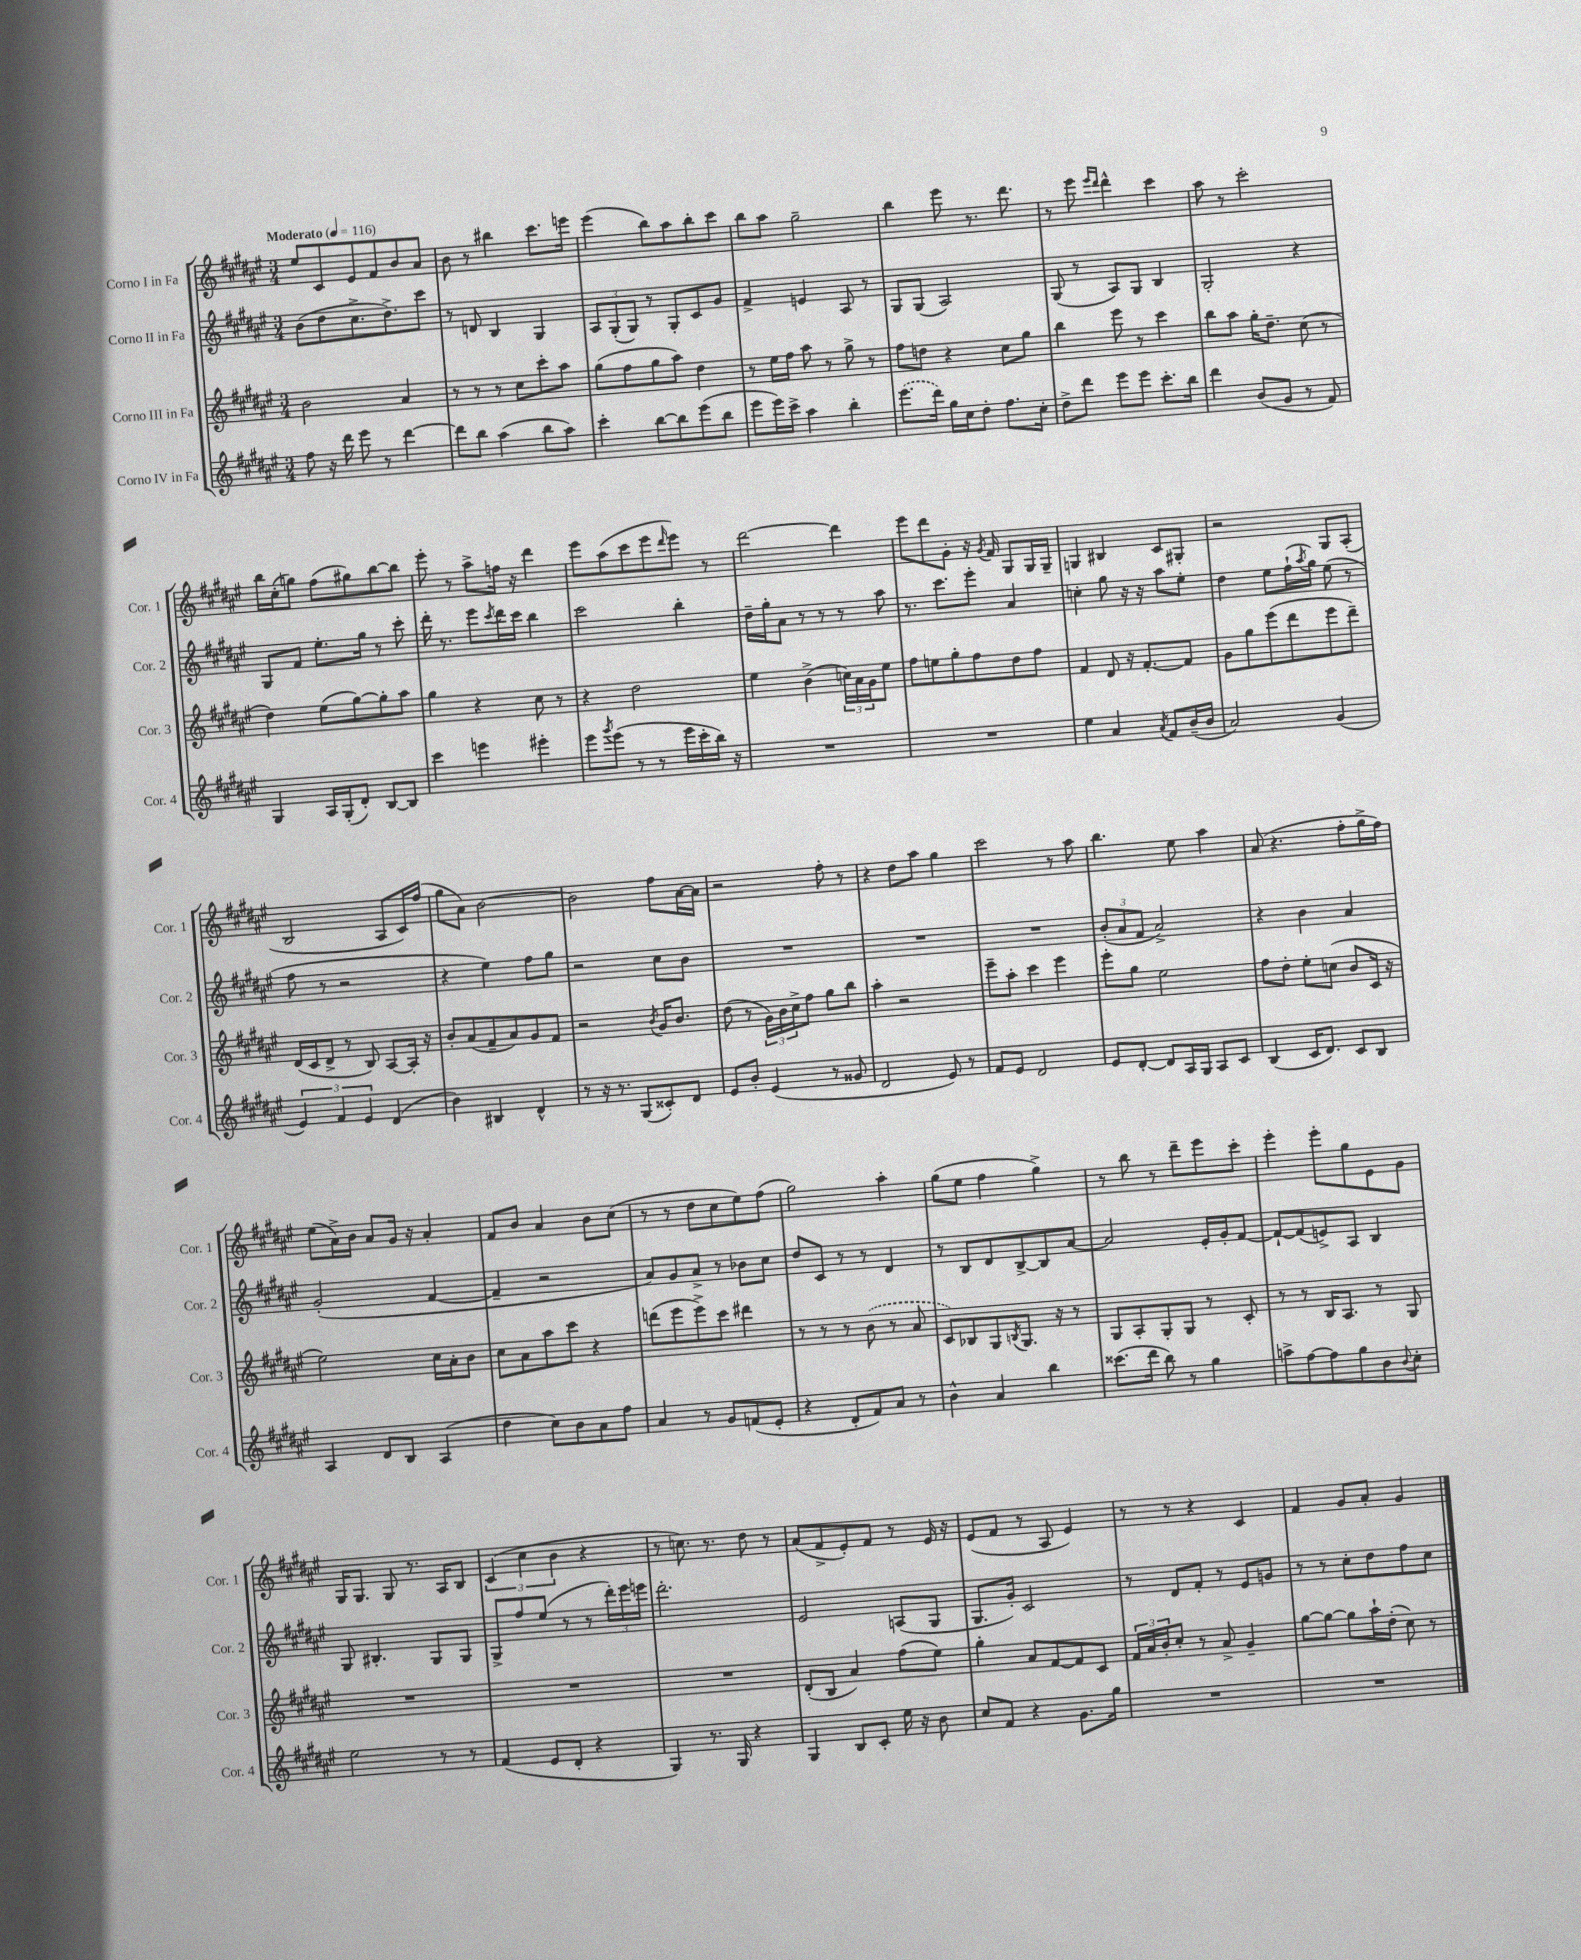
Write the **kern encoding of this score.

**kern	**kern	**kern	**kern
*staff4	*staff3	*staff2	*staff1
*clefG2	*clefG2	*clefG2	*clefG2
*k[f#c#g#d#a#e#]	*k[f#c#g#d#a#e#]	*k[f#c#g#d#a#e#]	*k[f#c#g#d#a#e#]
*M3/4	*M3/4	*M3/4	*M3/4
*MM116	*MM116	*MM116	*MM116
8ff#	2b	(8b	8ee#
16r	.	8dd#	8c#
16ddd#	.	.	.
8eee#	.	8.cc#^	8e#
8r	.	.	8f#
.	.	8.dd#^)	.
[4ddd#	4a#	.	8b
.	.	8ccc#	8a#
=	=	=	=
8ddd#]	8r	8r	8b
8bb	8r	8d	8r
(4aa#	8r	4B	4bb#
.	8cc#	.	.
8bb	8ccc#'	4G#	8.ccc#
8aa#)	8aa#	.	.
.	.	.	16eee
=	=	=	=
4ccc#'	(8gg#	12A#	(4eee#
.	.	(12G#'	.
.	8ff#	.	.
.	.	12G#)	.
[8bb	8gg#	8r	8bb)
8bb]	8aa#)	8G#'	8aa#
(8eee#	4dd#	8c#	8bb'
8bb	.	8g#	8ccc#
=	=	=	=
8eee#	8r	4f#^	8bb
16eee#)	16ee#	.	8aa#
16ccc#^	16ff#	.	.
4aa#	8aa#	4e	2gg#~
.	8r	.	.
4bb'	8gg#^	8A#	.
.	8r	8r	.
=	=	=	=
(8.eee#	8ff#	8G#	4bb
.	8dd	(8G#	.
16ddd#)	.	.	.
16gg#	4r	2A#)	8eee#
16cc#	.	.	.
8dd#'	.	.	8.r
8.ff#	8cc#	.	.
.	.	.	8.ddd#
.	8gg#	.	.
16cc#'	.	.	.
=	=	=	=
8dd#^	4bb	(8G#	8r
8ddd#	.	8r	8eee#
.	.	.	16qqeee#
.	.	.	16qqddd#
8eee#	8eee#	8A#)	4ddd#^^
8eee#	8r	8G#	.
8.ccc#'	4ccc#	4B	4ccc#
16bb	.	.	.
=	=	=	=
4ddd#	8bb	2G#'	8aa#
.	8aa#	.	8r
(8b	16gg#'	.	2ccc#'
.	8.dd#~	.	.
8g#	.	.	.
8r	(8cc#	4r	.
8f#)	8r	.	.
=	=	=	=
4G#	4dd#)	8G#	16bb
.	.	.	(16cc#'
.	.	8f#	8gg)
16A#	(8ee#	8.ee#'	(8ff#
(16G#'	.	.	.
8d#')	[8gg#)	.	8gg#)
.	.	16gg#	.
[8B	8gg#']	8r	[8bb
8B]	8aa#	8ccc#'	8bb]
=	=	=	=
4ccc#	4gg#	16ddd#'	8eee#'
.	.	8.r	.
.	.	.	8r
4eee	4r	8eee#	8aa#^
.	.	8qccc#	.
.	.	16ddd#	16ff
.	.	16ccc#	16r
4eee#'	8cc#	4bb	4ddd#
.	8r	.	.
=	=	=	=
8eee#	4r	2ccc#	8eee#
8qggg#	.	.	.
(8eee#	.	.	(8aa#
8r	2dd#	.	8ccc#
8r	.	.	8eee#
.	.	.	16qqddd#
16eee#	.	4bb'	8eee#)
16ccc#'	.	.	.
16bb)	.	.	8r
16r	.	.	.
=	=	=	=
2.r	4ee#	16dd#~	[2ddd#
.	.	16gg#'	.
.	.	8a#	.
.	(4b^	8r	.
.	.	8r	.
.	24cc)	8r	4ddd#]
.	24a#	.	.
.	24g#	.	.
.	8ee#	8aa#	.
=	=	=	=
2.r	8ff#	8.r	8eee#
.	8ee	.	8ddd#
.	.	8.ccc#	.
.	8gg#'	.	8g#'
.	8ff#	8eee#'	16r
.	.	.	8qg#
.	.	.	16f#
.	8dd#	4a#	8G#
.	8ff#	.	16G#
.	.	.	16G#~
=	=	=	=
4ee#	4f#	4cc'	4G
4a#	8d#	8gg#	4B#
.	16r	16r	.
.	[8.f#'	16r	.
8qa#	.	.	.
8f#	.	8aa#	8c#
(16b~	8f#]	8ee#'	8G#'
16b	.	.	.
=	=	=	=
2a#)	8g#	4dd#	2r
.	8gg#	.	.
.	(8eee#	8ee#	.
.	8ddd#	(16ff#`	.
.	.	8qaa#	.
.	.	16gg#)	.
(4g#	8eee#	(8ee#	8G#
.	8ddd#~)	8r	(8A#'
=	=	=	=
6e#)	(16d#	8ff#	2B
.	16c#	.	.
.	8d#^	8r	.
6f#	.	.	.
.	8r	2r	.
6e#	.	.	.
.	8B)	.	.
(4d#	[8A#	.	8A#
.	16A#']	.	16c#)
.	16r	.	(16ff#
=	=	=	=
4b)	8b'	4r	8gg#
.	(8a#	.	8a#)
4B#	8f#~	4ee#)	[2b
.	8a#)	.	.
4d#^^	8g#	8ff#	.
.	8f#	8gg#	.
=	=	=	=
8r	2r	2r	2b]
16r	.	.	.
8.r	.	.	.
(8G#	.	.	.
.	8qb	.	.
8c##')	16g#	8cc#	8ff#
.	8.b	.	.
8d#	.	8b	[16a#
.	.	.	16a#]
=	=	=	=
8e#	(8dd#	2.r	2r
8b'	8r	.	.
(4e#	24g#)	.	.
.	24b	.	.
.	24cc#^	.	.
.	8ff#	.	.
8r	8gg#	.	8ff#'
8g##	8bb	.	8r
=	=	=	=
2d#	4aa#'	2.r	4r
.	2r	.	8dd#
.	.	.	8aa#
8e#)	.	.	4gg#
8r	.	.	.
=	=	=	=
8f#	8eee#~	2.r	2ccc#
8e#	8aa#'	.	.
2d#	4ccc#	.	.
.	4eee#	.	8r
.	.	.	8aa#
=	=	=	=
8e#	8eee#'	(12b'	4.bb
.	.	12a#	.
[8d#'	8gg#	.	.
.	.	12f#	.
8d#]	2ee#	2a#^)	.
16A#	.	.	8ee#
16G#	.	.	.
8A#	.	.	4aa#
8c#	.	.	.
=	=	=	=
(4B	8ff#	4r	(8a#
.	8dd#'	.	4.r
16c#	8ee#'	4b	.
8.d#)	.	.	.
.	(8cc	.	.
8c#	8b	4a#	8ff#'
8B	16c#	.	16gg#^
.	16r	.	16ff#)
=	=	=	=
4A#	2ee#)	(2g#'	(8ee#
.	.	.	16a#^)
.	.	.	16b
8d#	.	.	8a#
8B	.	.	16g#
.	.	.	16r
(4A#	16cc#	[4f#	4a#'
.	16a#'	.	.
.	8b	.	.
=	=	=	=
4dd#	8cc#	4f#~]	8f#
.	8a#	.	8b
8cc#)	8aa#	2r	4a#
8b	8ccc#	.	.
8a#	4r	.	8b
8ff#	.	.	(8cc#
=	=	=	=
4a#	(8ddd	8a#)	8r
.	8eee#	8g#	8r
8r	8eee#^)	8a#^	8dd#
8g#	8ccc#	8r	8cc#
(8f	4ddd#	8b-	8ee#)
8e#'	.	8cc#	(8ff#
=	=	=	=
4r	8r	8dd#	2gg#)
.	8r	8c#	.
8d#'	8r	8r	.
8f#)	(8b	8r	.
8a#	8r	4d#	4aa#'
8r	8a#	.	.
=	=	=	=
4b^^	8c#)	8r	(8gg#
.	8B-	8B	8ee#
4a#	8G#	8d#	4ff#
.	8qB	.	.
.	8.G#	[8B^	.
4bb	.	8B]	4gg#^)
.	16r	.	.
.	8r	[8a#	.
=	=	=	=
(8.ccc##	8G#	2a#]	8r
.	8A#'	.	8bb
16ddd#	.	.	.
8bb)	8G#'	.	8r
8r	8G#	.	8ddd#~
4gg#	8r	16e#'	8eee#
.	.	16g#'	.
.	8c#'	[8f#	8ccc#'
=	=	=	=
8aa^	8r	8f#`_	4eee#'
[8ff#	8r	(8f#]	.
8ff#]	16B	8e^)	8eee#'
.	8.A#	.	.
8gg#	.	8A#	8gg#
8b	8r	4B	8e#
8qqb	.	.	.
8cc#'	8G#	.	8g#
=	=	=	=
2ee#	2.r	8G#	16G#
.	.	.	8.G#
.	.	4.B#'	.
.	.	.	8G#
.	.	.	8.r
8r	.	8G#	.
.	.	.	16A#
8r	.	8G#	8B
=	=	=	=
(4f#	2.r	8G#^	(6c#
.	.	8ff#	.
.	.	.	6cc#
8e#	.	(8ee#	.
.	.	.	6b
8d#'	.	8r	.
4r	.	8r	4r
.	.	24ddd#')	.
.	.	24eee#	.
.	.	24eee	.
=	=	=	=
4G#)	2.r	2.ddd#'	8r
.	.	.	8.cc)
8.r	.	.	.
.	.	.	8.r
16G#	.	.	.
4r	.	.	8dd#
.	.	.	8r
=	=	=	=
4G#	(8d#'	2e#	(8a#
.	8B	.	8f#^
8B	4a#)	.	8e#')
8c#'	.	.	8f#
16ee#	(8ff#	(8A	8r
16r	.	.	.
8b	8ee#)	8G#	16e#
.	.	.	16r
=	=	=	=
8cc#	4gg#'	8.G#	(8e#
8f#	.	.	8f#
.	.	16g#')	.
4r	8a#	2c#	8r
.	[8f#	.	8A#
8.g#	8f#]	.	4e#)
.	8c#	.	.
16gg#	.	.	.
=	=	=	=
2.r	24f#	8r	8r
.	24a#	.	.
.	24b'	.	.
.	8cc#'	8d#	8r
.	8r	8f#'	4r
.	8a#^	8r	.
.	4g#~	8e#	4c#
.	.	8g	.
=	=	=	=
2.r	[8gg#	8r	4f#
.	8gg#_	8r	.
.	8gg#]	8cc#'	8g#
.	16aa#`	8dd#	8a#'
.	(16dd#'	.	.
.	8cc#)	8ff#	4g#
.	8r	8cc#	.
==	==	==	==
*-	*-	*-	*-
